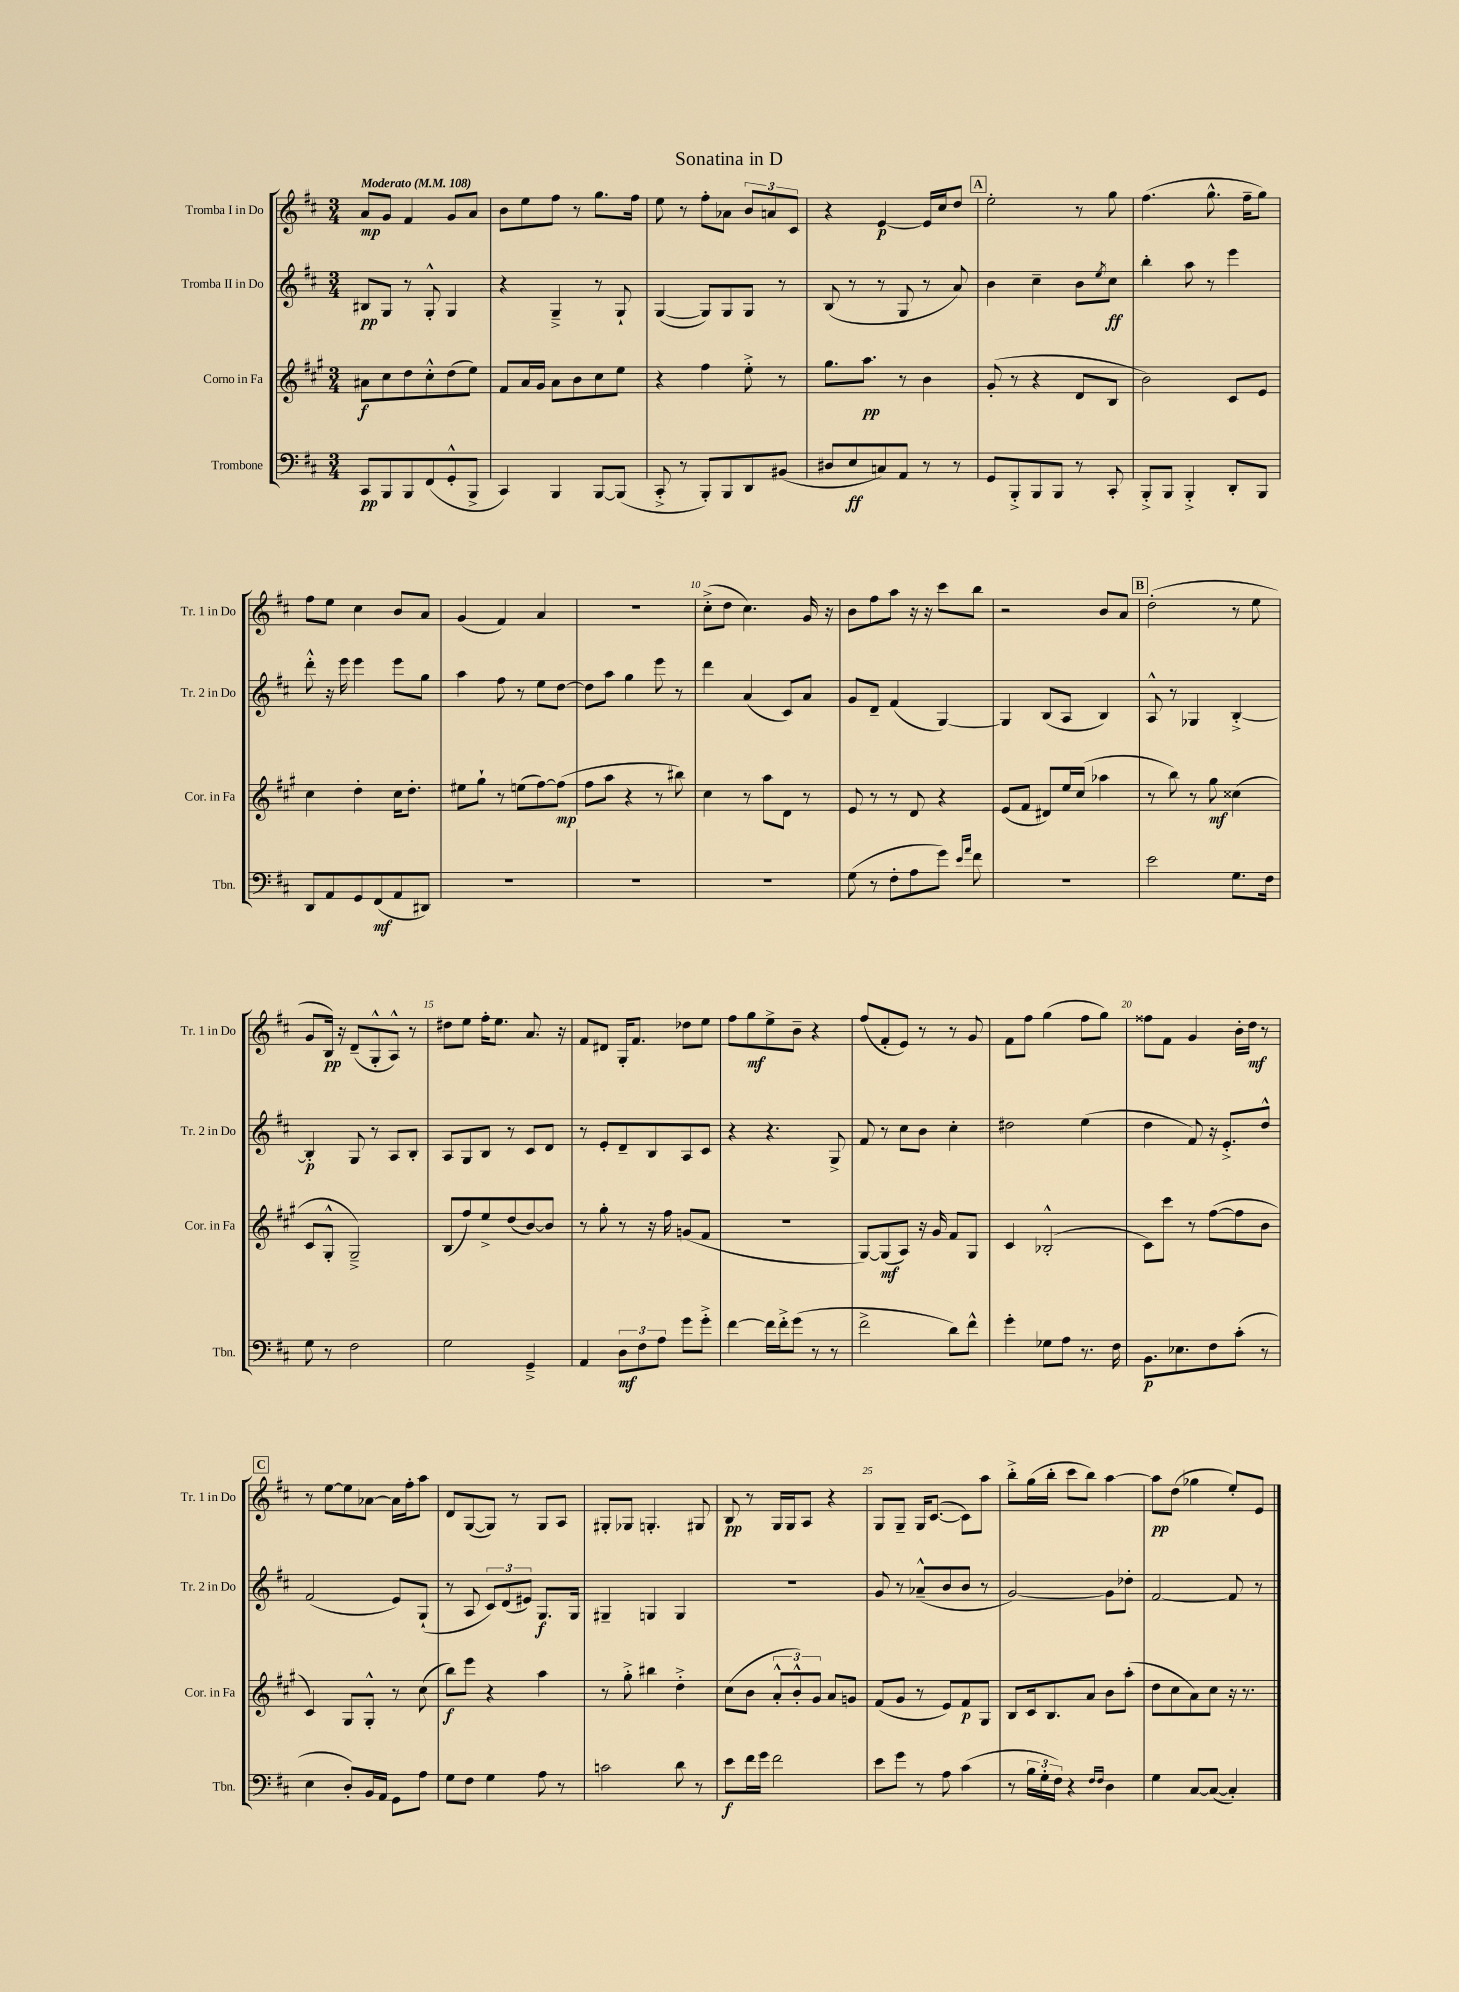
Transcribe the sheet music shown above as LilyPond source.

\header { title = "Sonatina in D" }
<<
\new StaffGroup <<
\new Staff = "s0" \with { instrumentName = "Tromba I in Do" shortInstrumentName = "Tr. 1 in Do" } {
    \clef treble \key d \major \numericTimeSignature \time 3/4 \tempo "Moderato" 4 = 108
    a'8\mp g'8 fis'4 g'8 a'8 |
    b'8 e''8 fis''8 r8 g''8. fis''16 |
    e''8 r8 fis''8-. aes'8 \tuplet 3/2 { b'8 a'8 cis'8 } |
    r4 e'4~\p e'16 cis''16 d''8 |
    \mark \markup { \box "A" } e''2-. r8 g''8 |
    fis''4.( g''8.-^ fis''16-- g''8) |
    fis''8 e''8 cis''4 b'8 a'8 |
    g'4( fis'4) a'4 |
    R2. |
    cis''8-.->( d''8 cis''4.) g'16 r16 |
    b'8 fis''8 a''8 r16 r16 cis'''8 b''8 |
    r2 b'8 a'8 |
    \mark \markup { \box "B" } d''2-.( r8 e''8 |
    g'8 b16\pp) r16 d'8--( g8-.-^ a8-^) r8 |
    dis''8 e''8 fis''16-. e''8. a'8. r16 |
    fis'8 dis'8 g16-. fis'8. des''8 e''8 |
    fis''8 g''8\mf e''8-> b'8-- r4 |
    fis''8( fis'8-. e'8) r8 r8 g'8 |
    fis'8 fis''8 g''4( fis''8 g''8) |
    fisis''8 fis'8 g'4 b'16-. d''16\mf r8 |
    \mark \markup { \box "C" } r8 e''8~ e''8 aes'8~ aes'16 fis''16-. a''8 |
    d'8 g8~( g8) r8 g8 a8 |
    gis8-. ges8 g4.-. gis8 |
    b8\pp r8 g16 g16 a8 r4 |
    g8 g8-- g16 cis'8.~( cis'8) a''8 |
    b''8-.-> g''16( b''16-. cis'''8 b''8) a''4~ |
    a''8\pp d''8( ges''4 e''8-.) e'8 \bar "|." |
}
\new Staff = "s1" \with { instrumentName = "Tromba II in Do" shortInstrumentName = "Tr. 2 in Do" } {
    \clef treble \key d \major \numericTimeSignature \time 3/4
    bis8\pp g8 r8 g8-.-^ g4 |
    r4 g4---> r8 g8-! |
    g4~( g8) g8 g8 r8 |
    b8( r8 r8 g8 r8 a'8) |
    \mark \markup { \box "A" } b'4 cis''4-- b'8 \acciaccatura { e''8 } cis''8\ff |
    b''4-. a''8 r8 e'''4 |
    d'''8-.-^ r16 e'''16 e'''4 e'''8 g''8 |
    a''4 fis''8 r8 e''8 d''8~ |
    d''8 a''8 g''4 e'''8 r8 |
    d'''4 a'4( cis'8) a'8 |
    g'8 d'8-- fis'4( g4~) |
    g4 b8( a8 b4) |
    \mark \markup { \box "B" } a8-^ r8 ges4 b4~-.-> |
    b4-.\p g8 r8 a8 b8-. |
    a8 g8 b8 r8 cis'8 d'8 |
    r8 e'8-. d'8-- b8 a8 cis'8 |
    r4 r4. g8-> |
    fis'8 r8 cis''8 b'8 cis''4-. |
    dis''2 e''4( |
    d''4 fis'8) r16 e'8.-.-> d''8-^ |
    \mark \markup { \box "C" } fis'2( e'8) g8-!( |
    r8 a8 \tuplet 3/2 { cis'8) d'8( eis'8) } g8.\f g16 |
    gis4-- g4 g4 |
    R2. |
    g'8 r8 aes'8---^( b'8 b'8 r8 |
    g'2~) g'8 des''8-. |
    fis'2~ fis'8 r8 \bar "|." |
}
\new Staff = "s2" \with { instrumentName = "Corno in Fa" shortInstrumentName = "Cor. in Fa" } {
    \clef treble \key a \major \numericTimeSignature \time 3/4
    ais'8\f cis''8 d''8 cis''8-.-^ d''8( e''8) |
    fis'8 a'16 gis'16 a'8 b'8 cis''8 e''8 |
    r4 fis''4 e''8-.-> r8 |
    gis''8. a''8.\pp r8 b'4 |
    \mark \markup { \box "A" } gis'8-.( r8 r4 d'8 b8 |
    b'2) cis'8 e'8 |
    cis''4 d''4-. cis''16 d''8.-. |
    eis''8 gis''8-! r8 e''8( fis''8~) fis''8\mp( |
    fis''8 a''8 r4 r8 bis''8) |
    cis''4 r8 a''8 d'8 r8 |
    e'8 r8 r8 d'8 r4 |
    e'8( fis'8 dis'8) e''16 cis''16( aes''4 |
    \mark \markup { \box "B" } r8 b''8) r8 gis''8\mf cisis''4( |
    cis'8 gis8-.-^ gis2--->) |
    b8( fis''8) e''8-> d''8( b'8~) b'8 |
    r8 gis''8-. r8 r16 fis''16 g'8( fis'8 |
    R2. |
    gis8~) gis8\mf( a8) r16 gis'16 fis'8 gis8 |
    cis'4 bes2-.-^( |
    cis'8) cis'''8 r8 fis''8~( fis''8 b'8 |
    \mark \markup { \box "C" } cis'4) gis8 gis8-.-^ r8 cis''8( |
    b''8\f) e'''8 r4 a''4 |
    r8 gis''8-.-> bis''4 d''4-.-> |
    cis''8( b'8 \tuplet 3/2 { a'8-.-^ b'8-.-^) gis'8 } a'8 g'8 |
    fis'8( gis'8 r8 e'8) fis'8\p gis8 |
    b8 cis'16 b8. a'8 b'8 a''8-.( |
    d''8 cis''8 a'8) cis''8 r16 r8. \bar "|." |
}
\new Staff = "s3" \with { instrumentName = "Trombone" shortInstrumentName = "Tbn." } {
    \clef bass \key d \major \numericTimeSignature \time 3/4
    cis,8\pp b,,8 b,,8 fis,8( g,8-.-^ b,,8-> |
    cis,4) b,,4 b,,8~ b,,8( |
    cis,8-.-> r8 b,,8-.) b,,8 d,8 bis,8( |
    dis8 e8\ff c8) a,8 r8 r8 |
    \mark \markup { \box "A" } g,8 b,,8-.-> b,,8 b,,8 r8 cis,8-. |
    b,,8-.-> b,,8 b,,4-.-> d,8-. b,,8 |
    d,8 a,8 g,8 fis,8\mf( a,8 dis,8) |
    R2. |
    R2. |
    R2. |
    g8( r8 fis8-. a8 g'8) \grace { e'16 a'16 } fis'8 |
    R2. |
    \mark \markup { \box "B" } e'2 g8. fis16 |
    g8 r8 fis2 |
    g2 g,4---> |
    a,4 \tuplet 3/2 { d8\mf fis8 a8 } g'8 g'8-.-> |
    fis'4~ fis'16 fis'16-.-> g'8( r8 r8 |
    fis'2-> d'8) fis'8-^ |
    g'4-. ges8 a8 r8. fis16 |
    b,8.\p ees8. fis8 cis'8-.( r8 |
    \mark \markup { \box "C" } e4 d8-.) b,16 a,16 g,8 a8 |
    g8 fis8 g4 a8 r8 |
    c'2 d'8 r8 |
    e'8\f fis'16 g'16 fis'2 |
    e'8 g'8 r8 a8 cis'4( |
    r8 \tuplet 3/2 { b16 g16-. fis16) } r4 \grace { fis16 fis16 } d4 |
    g4 cis8~ cis8~( cis4-.) \bar "|." |
}
>>
>>
\layout { \context { \Score \override BarNumber.break-visibility = ##(#f #t #t) barNumberVisibility = #(every-nth-bar-number-visible 5) } }
